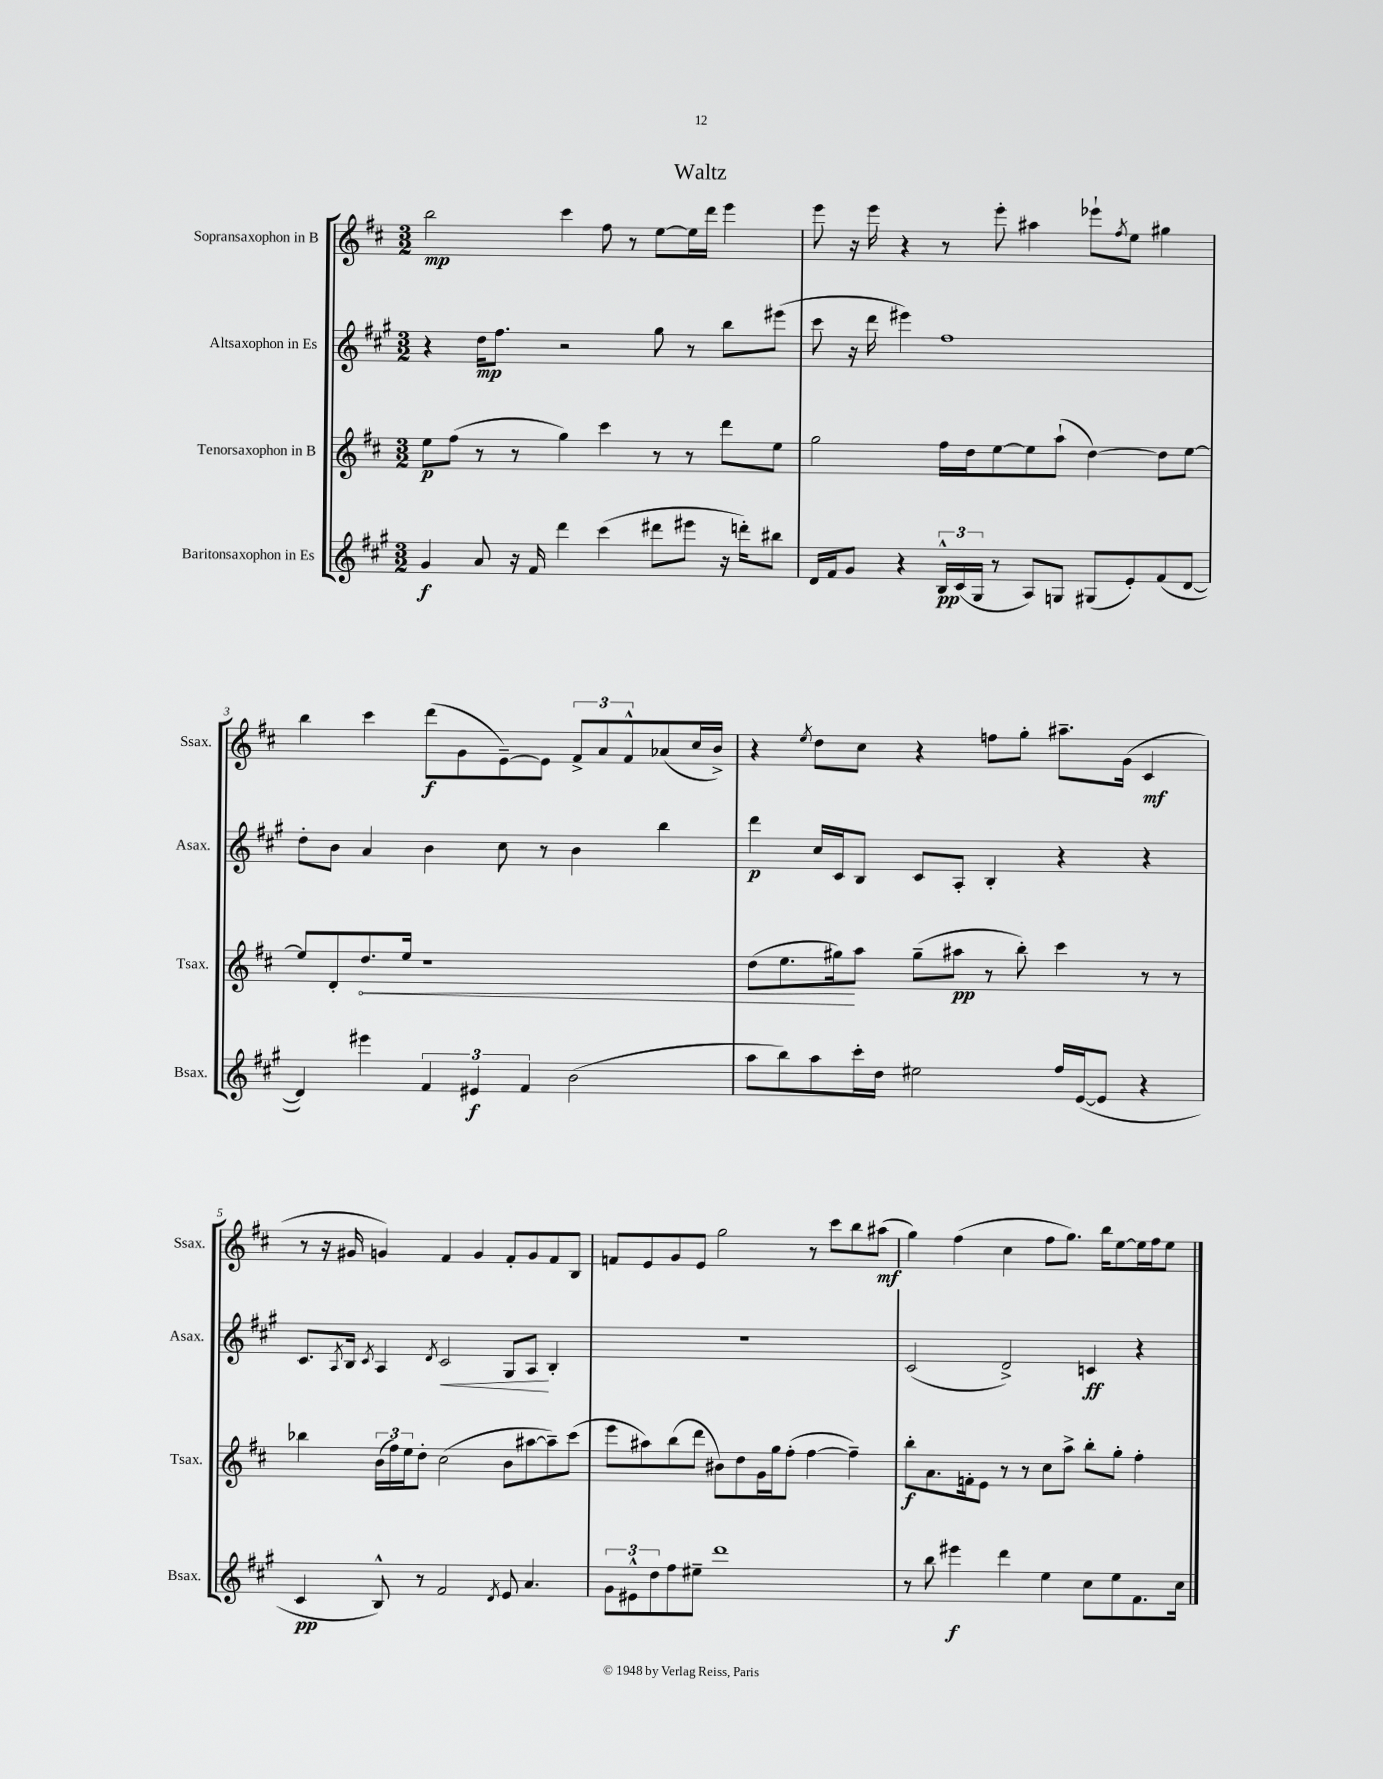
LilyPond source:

\header { title = "Waltz" }
<<
\new StaffGroup <<
\new Staff = "s0" \with { instrumentName = "Sopransaxophon in B" shortInstrumentName = "Ssax." } {
    \clef treble \key d \major \numericTimeSignature \time 3/2
    b''2\mp cis'''4 fis''8 r8 e''8~ e''16 d'''16 e'''4 |
    e'''8 r16 e'''16 r4 r8 e'''8-. ais''4 ees'''8-! \acciaccatura { fis''8 } e''8 gis''4 |
    b''4 cis'''4 d'''8\f( g'8 e'8~--) e'8 \tuplet 3/2 { fis'8-> a'8 fis'8-^ } aes'8( cis''16 b'16->) |
    r4 \acciaccatura { e''8 } d''8 cis''8 r4 f''8 g''8-. ais''8.-- g'16( cis'4\mf |
    r8 r16 gis'16 g'4) fis'4 g'4 fis'8-. g'8 fis'8 b8 |
    f'8 e'8 g'8 e'8 g''2 r8 cis'''8 b''8 ais''8\mf( |
    g''4) fis''4( cis''4 fis''8 g''8.) b''16 e''8~ e''16 fis''16 e''8 \bar "|." |
}
\new Staff = "s1" \with { instrumentName = "Altsaxophon in Es" shortInstrumentName = "Asax." } {
    \clef treble \key a \major \numericTimeSignature \time 3/2
    r4 d''16\mp fis''8. r2 gis''8 r8 b''8 eis'''8( |
    cis'''8 r16 d'''16 eis'''4) fis''1 |
    d''8-. b'8 a'4 b'4 cis''8 r8 b'4 b''4 |
    d'''4\p cis''16 cis'16 b8 cis'8 a8-. b4-. r4 r4 |
    cis'8. \acciaccatura { a8 } b16 \acciaccatura { cis'8 } a4 \acciaccatura { d'8 } cis'2\< gis8 a8\! b4-. |
    R1. |
    cis'2( d'2->) c'4\ff r4 \bar "|." |
}
\new Staff = "s2" \with { instrumentName = "Tenorsaxophon in B" shortInstrumentName = "Tsax." } {
    \clef treble \key d \major \numericTimeSignature \time 3/2
    e''8\p fis''8( r8 r8 g''4) cis'''4 r8 r8 d'''8 e''8 |
    g''2 fis''16 d''16 e''8~ e''8 a''8-!( d''4~) d''8 e''8~ |
    e''8 d'8-. \once \override Hairpin.circled-tip = ##t d''8.\< e''16 r1 |
    d''8( e''8. gis''16\!) a''8 gis''8--( ais''8\pp r8 b''8-.) cis'''4 r8 r8 |
    bes''4 \tuplet 3/2 { b'16( fis''16) e''16 } d''8-. cis''2( b'8 ais''8~ ais''8--) cis'''8( |
    e'''8 ais''8) b''8( d'''8 bis'8) d''8 g'16 g''16 fis''8-.( fis''4~ fis''4--) |
    b''8-.\f a'8. f'16-. e'8 r8 r8 cis''8 a''8-> b''8-. g''8-. fis''4-. \bar "|." |
}
\new Staff = "s3" \with { instrumentName = "Baritonsaxophon in Es" shortInstrumentName = "Bsax." } {
    \clef treble \key a \major \numericTimeSignature \time 3/2
    gis'4\f a'8 r16 fis'16 d'''4 cis'''4( dis'''8 eis'''8 r16 d'''16-.) bis''8 |
    d'16 fis'16 gis'8 r4 \tuplet 3/2 { b16-^\pp cis'16( gis16 } r8 a8) g8 gis8( e'8-.) fis'8( d'8~ |
    d'4) eis'''4 \tuplet 3/2 { fis'4 eis'4\f fis'4 } b'2( |
    a''8 b''8) a''8 cis'''16-. d''16 eis''2 fis''16 e'16~( e'8 r4 |
    cis'4\pp b8-^) r8 fis'2 \acciaccatura { d'8 } e'8 a'4. |
    \tuplet 3/2 { gis'8 eis'8-^ d''8 } fis''8 eis''8-- d'''1 |
    r8 b''8 eis'''4\f d'''4 e''4 cis''8 e''8 fis'8. cis''16 \bar "|." |
}
>>
>>
